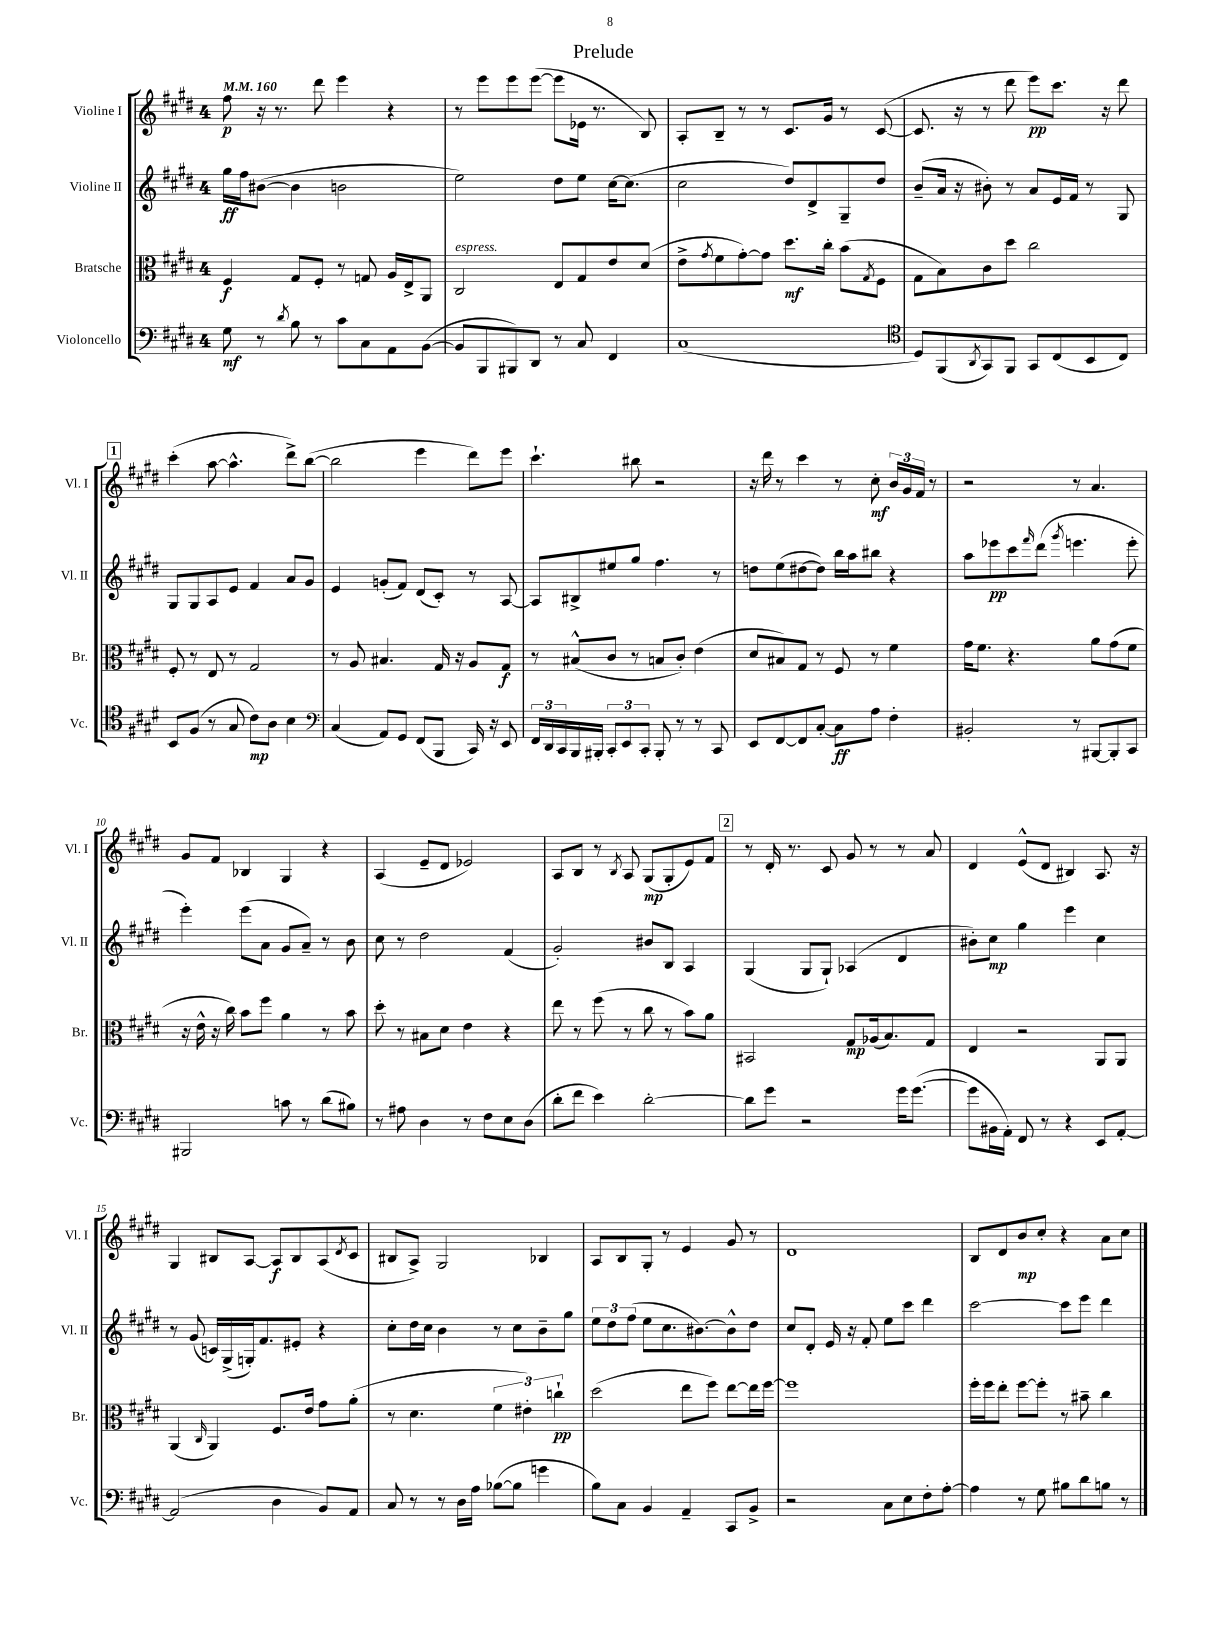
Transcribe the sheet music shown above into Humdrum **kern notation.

**kern	**kern	**kern	**kern
*staff4	*staff3	*staff2	*staff1
*clefF4	*clefC3	*clefG2	*clefG2
*k[f#c#g#d#]	*k[f#c#g#d#]	*k[f#c#g#d#]	*k[f#c#g#d#]
*M4/4	*M4/4	*M4/4	*M4/4
*MM160	*MM160	*MM160	*MM160
8G#\	4F#/	16gg#\LL	8ff#\
.	.	16ff#\J	.
8r	.	([8b#\J	16r
.	.	.	8.r
8qd#/	.	.	.
8B\	8G#/L	4b#\]	.
8r	8F#'/J	.	8ddd#\
8c#\L	8r	2b\	4eee\
8C#\	8G/	.	.
8AA\	16A/LL	.	4r
.	16E^/J	.	.
([8BB\J	8AA/J	.	.
=	=	=	=
8BB/]L	2C#/	2ee\)	8r
8BBB/	.	.	8eee\L
8BBB#/)	.	.	8eee\
8DD#/J	.	.	([8eee\J
8r	8E/L	8dd#\L	8eee\]L
8C#/	8G#/	8ee\J	16e-\Jk
.	.	.	8.r
4FF#/	8e/	[16cc#\LK	.
.	.	(8.cc#\]J	.
.	(8d#/J	.	8B/)
=	=	=	=
(1C#	8e^\L	2cc#\	8A'/L
.	8qg#/	.	.
.	8f#\	.	8B~/J
.	[8g#'\)	.	8r
.	8g#\]J	.	8r
.	8.dd#\L	8dd#/L)	8.c#/L
.	.	8d#^/	.
.	16cc#'\Jk	.	16g#/Jk
.	(8b\L	8G#~/	8r
.	8qG#/	.	.
.	8F#\J	8dd#/J	([8c#/
=	=	=	=
*clefC4	*	*	*
8D#/L)	8G#\L	(8b~/L	8.c#/]
(8FF#/	8B\)	16a/Jk	.
.	.	16r	16r
8qAA/	.	.	.
8GG#/)	8c#\	8b#'\)	8r
8FF#/J	8dd#\J	8r	8ddd#\
8GG#/L	2cc#\	8a/L	8eee\L)
(8C#/	.	16e/L	8.ccc#\J
.	.	16f#/JJ	.
8BB/	.	8r	.
.	.	.	16r
8C#/J)	.	8G#/	8ddd#\
=	=	=	=
8BB/L	8F#'/	8G#/L	(4ccc#'\
(8F#/J	8r	8G#/	.
8r	8E/	8A/	[8aa\
8G#/	8r	8e/J	4.aa^^\]
8c#\L)	2G#/	4f#/	.
8A\J	.	.	.
4B\	.	8a/L	8ddd#^\L)
.	.	8g#/J	([8bb\J
=	=	=	=
*clefF4	*	*	*
(4C#/	8r	4e/	2bb\]
.	8A/	.	.
8AA/L)	4.B#/	(8g'/L	.
8GG#/J	.	8f#/J)	.
(8FF#/L	.	(8d#/L	4eee\
8BBB/J	16G#/	8c#'/J)	.
.	16r	.	.
16CC#/)	8A/L	8r	8ddd#\L)
16r	.	.	.
8EE/	8G#/J	[8A/	8eee\J
=	=	=	=
24FF#/LL	8r	8A/]L	4.ccc#`\
24DD#/	.	.	.
24CC#/	.	.	.
16BBB/	(8B#^^/L	8B#^/	.
16BBB#'/JJ	.	.	.
12CC#'/L	8c#/J	8ee#/	.
12EE/	.	.	.
.	8r	8gg#/J	8bb#\
12CC#'/J	.	.	.
8BBB#'/	8B/L	4.ff#\	2r
8r	8c#'/J)	.	.
8r	(4e\	.	.
8CC#/	.	8r	.
=	=	=	=
8EE/L	8d#/L	8dd\L	16r
.	.	.	16ddd#\
[8FF#/	8B#/)	(8ee\	8r
8FF#/]	8G#/J	[8dd#\	4ccc#\
[8C#'/J	8r	8dd#\]J)	.
8C#\]L	8F#/	16bb\LL	8r
.	.	16aa\J	.
8A\J	8r	8bb#\J	8cc#'\
4F#'\	4f#\	4r	24b/LL
.	.	.	24g#/
.	.	.	24f#/JJ
.	.	.	8r
=	=	=	=
2BB#'/	16g#\LK	8aa\L	2r
.	8.f#\J	.	.
.	.	8eee-\	.
.	4.r	8ccc#\	.
.	.	16qqfff#/	.
.	.	(8ddd#\J	.
.	.	8qggg#/	.
8r	.	4.eee\	8r
[8BBB#/L	8a\L	.	4.a/
8BBB#'/]	(8g#\	.	.
8CC#/J	8f#\J	8eee'\	.
=	=	=	=
2BBB#/	16r	4eee'\)	8g#/L
.	16e^^\	.	.
.	16r	.	8f#/J
.	16cc#\)	.	.
.	8b\L	(8eee\L	4B-/
.	8ff#\J	8a\J	.
8c\	4a\	8g#/L	4G#/
8r	.	8a~/J)	.
(8d#\L	8r	8r	4r
8B#\J)	8b\	8b\	.
=	=	=	=
8r	8dd#'\	8cc#\	(4A/
8A#\	8r	8r	.
4D#\	8B#\L	2dd#\	8e~/L
.	8d#\J	.	8d#/J
8r	4e\	.	2e-/)
8F#\L	.	.	.
8E\	4r	(4f#/	.
(8D#\J	.	.	.
=	=	=	=
8d#'\L	8ee\	2g#'/)	8A/L
8f#\J	8r	.	8B/J
4e\)	(8ff#\	.	8r
.	.	.	8qB/
.	8r	.	8A/
[2d#'\	8cc#\	8b#/L	(8G#/L
.	8r	8B/J	8G#'/
.	8b\L)	4A/	8e/)
.	8a\J	.	8f#/J
=	=	=	=
8d#\]L	2BB#/	(4G#/	8r
8g#\J	.	.	16d#'/
.	.	.	8.r
2r	.	8G#/L	.
.	.	8G#`/J)	8c#/
.	8G#/L	(4A-/	8g#/
.	(16A-/k	.	8r
.	8.B/)	.	.
16g#\LK	.	4d#/	8r
([8.g#\J	.	.	.
.	8G#/J	.	8a/
=	=	=	=
8g#\]L	4E/	8b#'\L)	4d#/
16BB#\L	.	8cc#\J	.
16AA'\JJ)	.	.	.
8FF#/	2r	4gg#\	(8e^^/L
8r	.	.	8d#/J
4r	.	4eee\	4B#/)
8EE/L	8AA/L	4cc#\	8.A/
[8AA'/J	8AA/J	.	.
.	.	.	16r
=	=	=	=
(2AA/]	(4AA/	8r	4G#/
.	.	(8g#/	.
.	16qqC#/	.	.
.	4AA/)	16c/LL)	8B#/L
.	.	(16G#^/	.
.	.	16G'/J)	[8A/J
.	.	8.f#/	.
4D#\	8.F#/L	.	8A/]L
.	.	8e#'/J	8B#/
.	16e/Jk	.	.
8BB/L)	8g#\L	4r	(8A/
.	.	.	8qd#/
8AA/J	(8a'\J	.	8c#/J
=	=	=	=
8C#/	8r	8cc#'\L	8B#/L
8r	4.d#\	16dd#\L	8A^/J)
.	.	16cc#\JJ	.
8r	.	4b\	2G#/
16D#\LL	.	.	.
16A\JJ	.	.	.
([8B-\L	6f#\	8r	.
8B-\]J	.	8cc#\L	.
.	6e#'\)	.	.
4g\	.	8b~\	4B-/
.	6cc`\	.	.
.	.	8gg#\J	.
=	=	=	=
8B\L)	(2dd#\	12ee\L	8A/L
.	.	12dd#\	.
8C#\J	.	.	8B/
.	.	(12ff#\J	.
4BB/	.	8ee\L	8G#'/J
.	.	8.cc#\	8r
4AA~/	8ee\L	.	4e/
.	.	[8.b#\)	.
.	8ff#\J)	.	.
8CC#/L	[8ee\L	8b#^^\]	8g#/
8BB^/J	16ee\]L	8dd#\J	8r
.	[16ff#\JJ	.	.
=	=	=	=
2r	1ff#]	8cc#/L	1d#
.	.	8d#'/J	.
.	.	16e/	.
.	.	16r	.
.	.	8f#'/	.
8C#\L	.	8ee\L	.
8E\	.	8ccc#\J	.
8F#'\	.	4ddd#\	.
[8A'\J	.	.	.
=	=	=	=
4A\]	16ff#'\LL	[2ccc#\	8B/L
.	16ff#\J	.	.
.	8ee'\J	.	8d#/
8r	[8ff#\L	.	8b/
8G#\	8ff#'\]J	.	8cc#'/J
8B#\L	8r	8ccc#\]L	4r
8d#\	8b#~\	8eee\J	.
8B\J	4cc#\	4ddd#\	8a\L
8r	.	.	8cc#\J
==	==	==	==
*-	*-	*-	*-
